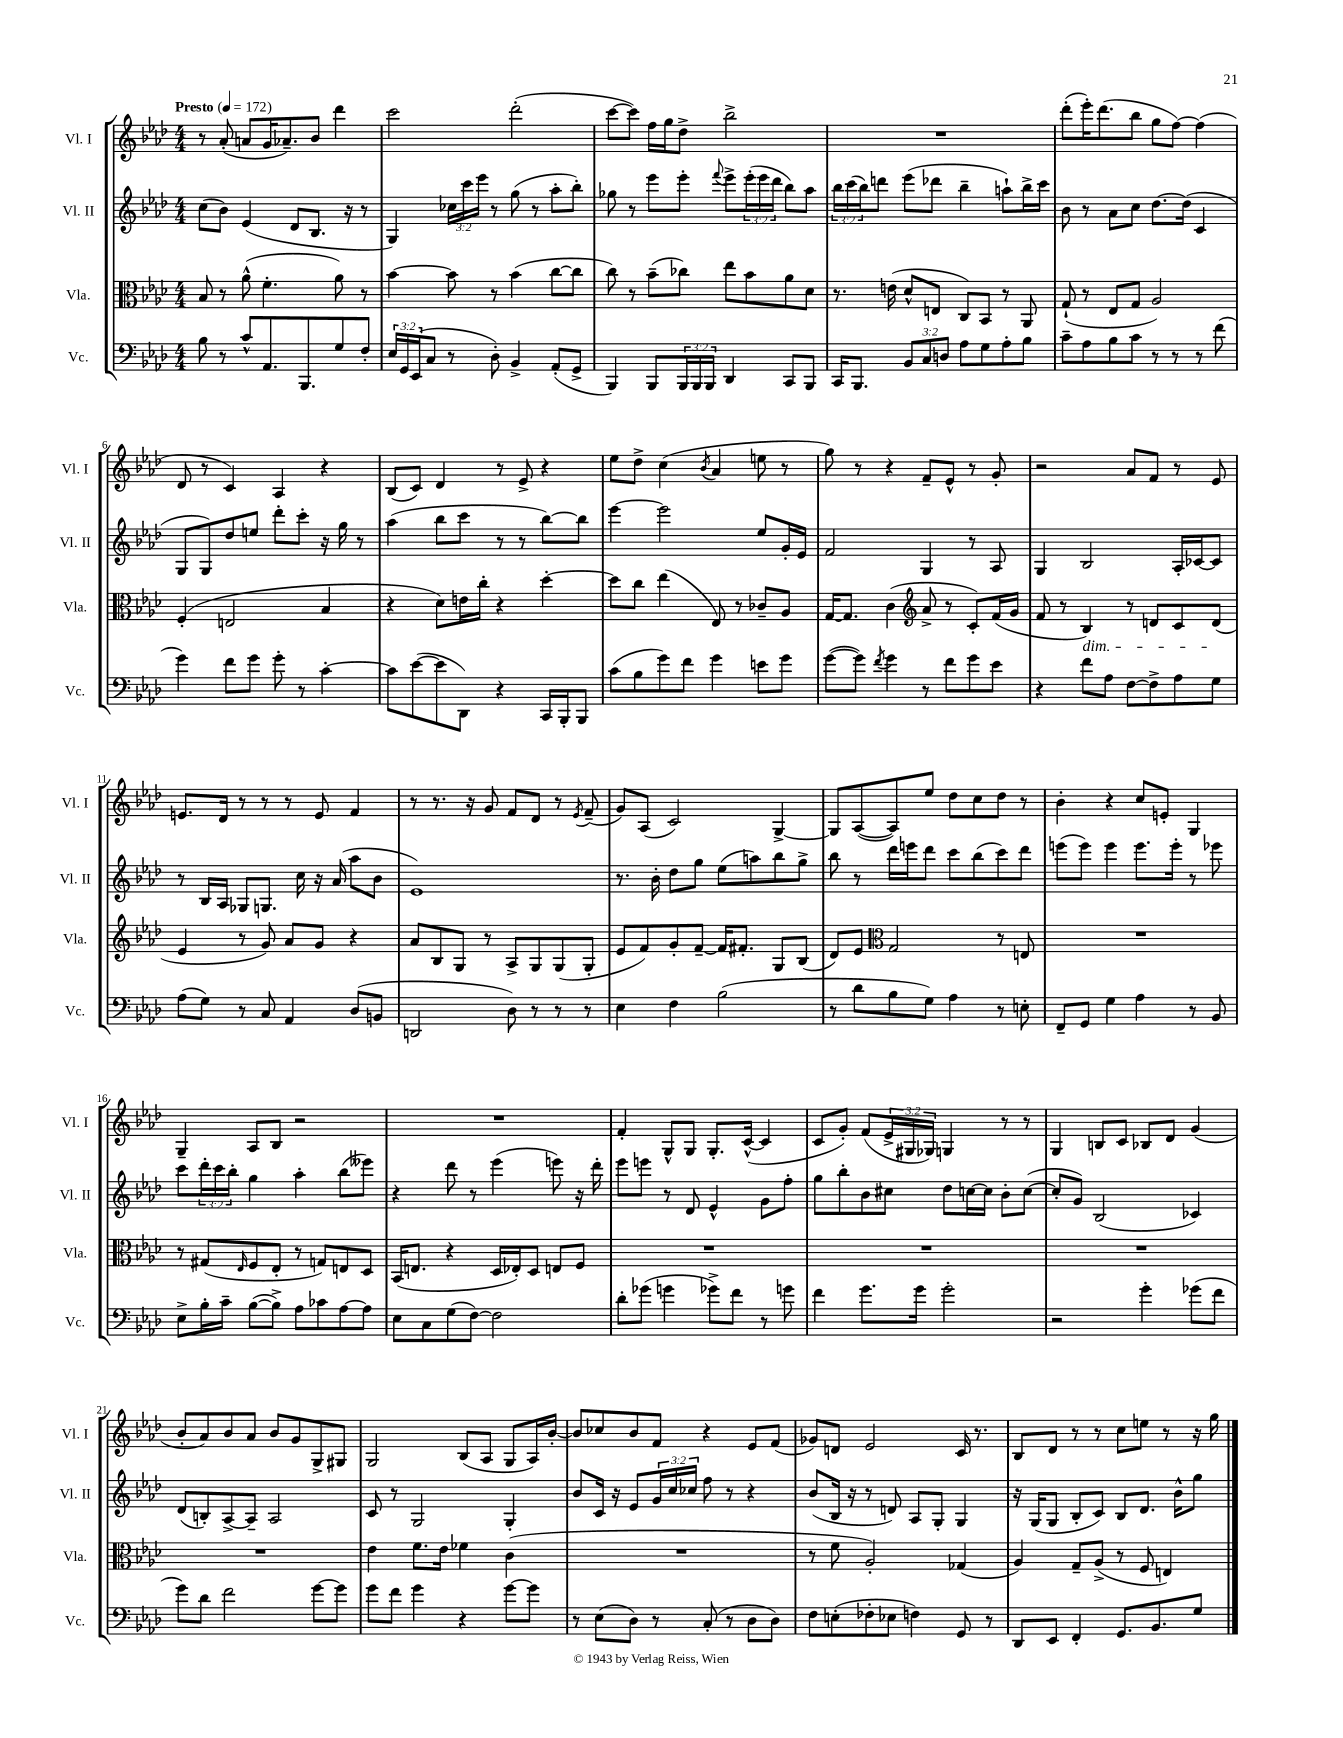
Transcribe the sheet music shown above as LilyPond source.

<<
\new StaffGroup <<
\new Staff = "s0" \with { instrumentName = "Vl. I" shortInstrumentName = "Vl. I" } {
    \clef treble \key aes \major \numericTimeSignature \time 4/4 \override Staff.TupletNumber.text = #tuplet-number::calc-fraction-text \tempo "Presto" 4 = 172
    r8 aes'8-.( a'8 g'16 aes'8.--) bes'8 des'''4 |
    c'''2 des'''2-.( |
    c'''8~ c'''8) f''16 g''16 des''8-> bes''2-> |
    R1 |
    des'''8-.( ees'''16-.) des'''8.( bes''8 g''8 f''8~) f''4( |
    des'8 r8 c'4) aes4 r4 |
    bes8( c'8) des'4 r8 ees'8-> r4 |
    ees''8 des''8-> c''4( \acciaccatura { bes'8 } aes'4 e''8 r8 |
    g''8) r8 r4 f'8-- ees'8-^ r8 g'8-. |
    r2 aes'8 f'8 r8 ees'8 |
    e'8. des'16 r8 r8 r8 e'8 f'4 |
    r8 r8. r16 g'8 f'8 des'8 r8 \acciaccatura { ees'8 } f'8--( |
    g'8) aes8( c'2) g4~-> |
    g8 aes8~( aes8) ees''8 des''8 c''8 des''8 r8 |
    bes'4-. r4 c''8 e'8-. g4 |
    g4-- aes8 bes8 r2 |
    R1 |
    f'4-. g8-^ g8 g8.-. c'16~-^( c'4 |
    c'8 g'8-.) f'8( \tuplet 3/2 { ees'16-> gis16 ges16) } g4 r8 r8 |
    g4 b8 c'8 bes8 des'8 g'4( |
    bes'8-. aes'8) bes'8 aes'8 bes'8 g'8 g8-> gis8 |
    g2 bes8( aes8 g8 aes16) bes'16~-. |
    bes'8 ces''8 bes'8 f'8 r4 ees'8 f'8( |
    ges'8) d'8 ees'2 c'16 r8. |
    bes8 des'8 r8 r8 c''8 e''8 r8 r16 g''16 \bar "|." |
}
\new Staff = "s1" \with { instrumentName = "Vl. II" shortInstrumentName = "Vl. II" } {
    \clef treble \key aes \major \numericTimeSignature \time 4/4 \override Staff.TupletNumber.text = #tuplet-number::calc-fraction-text
    c''8( bes'8) ees'4( des'8 bes8. r16 r8 |
    g4) \tuplet 3/2 { ces''16 c'''16 ees'''16 } r8 g''8( r8 aes''8-. bes''8-.) |
    ges''8 r8 ees'''8 ees'''8-. \appoggiatura { f'''8 } ees'''8-> \tuplet 3/2 { ees'''16-.( ees'''16 des'''16 } bes''8) aes''8 |
    \tuplet 3/2 { bes''16 c'''16( bes''16) } d'''8 ees'''8( des'''8 bes''4-- a''8-!) bes''16-> c'''16 |
    bes'8 r8 aes'8 c''8 des''8.~ des''16( c'4 |
    g8 g8) des''8 e''8 des'''8-. c'''8-. r16 g''16 r8 |
    aes''4( bes''8 c'''8 r8 r8 bes''8~) bes''8 |
    ees'''4~ ees'''2 ees''8 g'16-. ees'16 |
    f'2 g4 r8 aes8 |
    g4 bes2 aes16-. ces'16~ ces'8 |
    r8 bes16 aes16 ges8 g8. c''16 r16 aes'16( aes''8 bes'8 |
    ees'1) |
    r8. bes'16-. des''8 g''8 ees''8( a''8) bes''8 g''8-> |
    bes''8 r8 des'''16 e'''16 des'''8 c'''8 bes''8( c'''8) des'''8 |
    e'''8( e'''8) e'''4 e'''8. e'''16-. r8 ees'''8 |
    c'''8 \tuplet 3/2 { des'''16-. c'''16 bes''16-. } g''4 aes''4-. bes''8( eeses'''8) |
    r4 des'''8 r8 ees'''4( e'''8) r16 des'''16-. |
    ees'''8 e'''8 r8 des'8 ees'4-^ g'8 f''8-. |
    g''8 bes''8-. bes'8 cis''8 des''8 c''16~ c''16 bes'8-. c''8~( |
    c''8-. g'8) bes2( ces'4) |
    des'8( b8-.) aes8~-> aes8-- aes2 |
    c'8 r8 g2 g4-. |
    bes'8 c'16 r16 ees'8 \tuplet 3/2 { g'16 c''16 ces''16 } f''8 r8 r4 |
    bes'8( bes16 r16 r8 d'8) aes8 g8-. g4 |
    r16 g16( g8 bes8-. c'8) bes8 des'8. bes'16-^ g''8 \bar "|." |
}
\new Staff = "s2" \with { instrumentName = "Vla." shortInstrumentName = "Vla." } {
    \clef alto \key aes \major \numericTimeSignature \time 4/4
    bes8 r8 aes'8-^( f'4.-. aes'8) r8 |
    bes'4~ bes'8 r8 bes'4( c''8~ c''8 |
    c''8) r8 bes'8--( ces''8) ees''8 bes'8 aes'8 des'8 |
    r8. e'16( des'8-^ e8 c8) bes,8 r8 aes,8 |
    g8-!( r8 ees8 g8 aes2) |
    f4-.( e2 bes4 |
    r4 des'8) e'16 c''16-. r4 des''4~-. |
    des''8 c''8 ees''4( ees8) r8 ces'8-- aes8 |
    g16~ g8. c'4( \clef treble aes'8-> r8 c'8-.) f'16( g'16 |
    f'8 r8 bes4\dim) r8 d'8 c'8 d'8\!( |
    ees'4 r8 g'8) aes'8 g'8 r4 |
    aes'8 bes8 g8 r8 aes8-> g8 g8( g8-. |
    ees'8 f'8) g'8-. f'8~-- f'16 fis'8.-. g8 bes8( |
    des'8) ees'8 \clef alto g2 r8 e8 |
    R1 |
    r8 gis8( \grace { ees16 } f8 ees8-. r8 g8) e8 des8 |
    bes,16( e8. r4 des16 ees16-.) des8 e8 f8 |
    R1 |
    R1 |
    R1 |
    R1 |
    ees'4 f'8. ees'16 fes'4 c'4( |
    R1 |
    r8 f'8 aes2-.) ges4( |
    aes4) g8-- aes8->( r8 f8 e4) \bar "|." |
}
\new Staff = "s3" \with { instrumentName = "Vc." shortInstrumentName = "Vc." } {
    \clef bass \key aes \major \numericTimeSignature \time 4/4 \override Staff.TupletNumber.text = #tuplet-number::calc-fraction-text
    bes8 r8 c'8-^ aes,8. bes,,8. g8 f8-. |
    \tuplet 3/2 { ees16 g,16 ees,16( } c8 r8 des8-.) bes,4-> aes,8-.( g,8-> |
    bes,,4) bes,,8 \tuplet 3/2 { bes,,16 bes,,16 bes,,16 } des,4 c,8 bes,,8 |
    c,16 bes,,8. \tuplet 3/2 { bes,8 c8 d8 } aes8 g8 aes8-. bes8 |
    c'8-- aes8 bes8 c'8 r8 r8 r8 f'8( |
    g'4) f'8 g'8 g'8-. r8 c'4~-. |
    c'8 ees'8~( ees'8 des,8) r4 c,16 bes,,16-. bes,,8 |
    c'8( bes8 g'8) f'8 g'4 e'8 g'8 |
    g'8~( g'8) \acciaccatura { f'8 } g'4 r8 f'8 g'8 ees'8 |
    r4 f'8 aes8 f8~ f8-> aes8 g8 |
    aes8( g8) r8 c8 aes,4 des8( b,8 |
    d,2 des8) r8 r8 r8 |
    ees4 f4 bes2( |
    r8 des'8 bes8 g8) aes4 r8 e8-. |
    f,8-- g,8 g4 aes4 r8 bes,8 |
    ees8-> bes16-. c'16-- bes8~( bes8->) aes8 ces'8 aes8~ aes8 |
    ees8 c8 g8( f8~) f2 |
    des'8-. ges'8( g'4 ges'8->) f'8 r8 g'8 |
    f'4 g'8. g'16 g'2-. |
    r2 g'4-. ges'8( f'8 |
    g'8) des'8 f'2 g'8~ g'8 |
    g'8 f'8 g'4 r4 g'8~ g'8 |
    r8 ees8( des8) r8 c8-.( r8 des8 des8) |
    f8 e8-.( fes8-. ees8 f4) g,8 r8 |
    des,8 ees,8 f,4-. g,8. bes,8. g8 \bar "|." |
}
>>
>>
